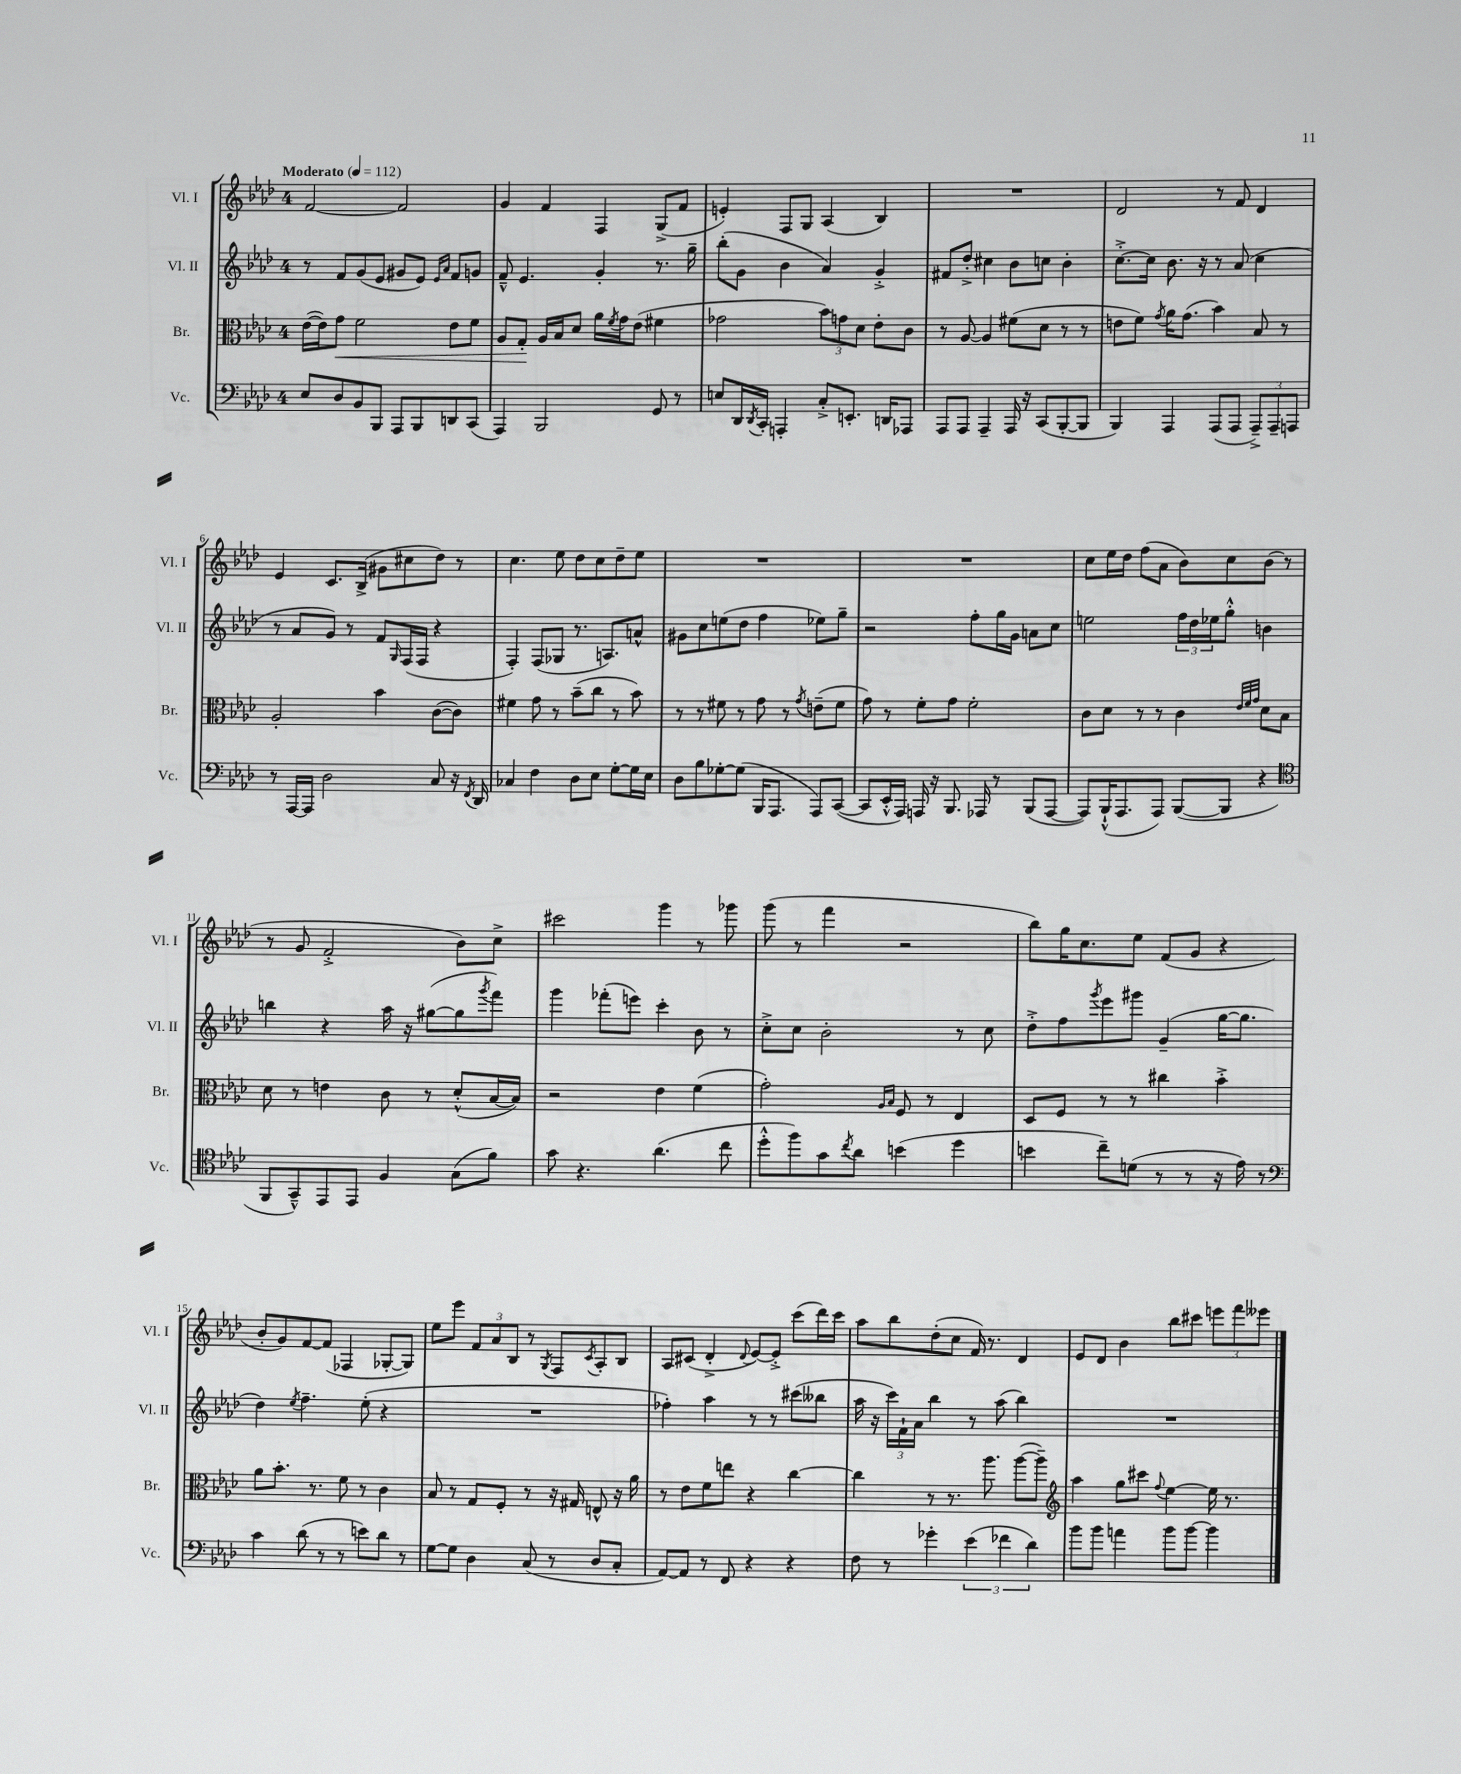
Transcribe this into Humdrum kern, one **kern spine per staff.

**kern	**kern	**kern	**kern
*staff4	*staff3	*staff2	*staff1
*clefF4	*clefC3	*clefG2	*clefG2
*k[b-e-a-d-]	*k[b-e-a-d-]	*k[b-e-a-d-]	*k[b-e-a-d-]
*M4/4	*M4/4	*M4/4	*M4/4
*MM112	*MM112	*MM112	*MM112
8E-	([16e-	8r	[2f
.	16e-])	.	.
8D-	8g	8f	.
8BB-	2f	(8g	.
8BBB-	.	8e-	.
8AAA-	.	8g#	2f]
8BBB-	.	8e-)	.
.	.	16qqe-	.
.	.	16qqa-	.
8DD	8e-	8f	.
(8CC	8f	8g	.
=	=	=	=
4AAA-)	8A-	8f~^^	4g
.	8G'	4.e-	.
2BBB-	16A-	.	4f
.	16B-	.	.
.	8d-	.	.
.	16a-	4g'	4F
.	8qf	.	.
.	16g	.	.
.	(8e-	.	.
8GG	4f#	8.r	(8G^
8r	.	.	8f
.	.	16gg~	.
=	=	=	=
8E	2g-	(8bb-'	4e')
16DD-	.	8g	.
8qDD-	.	.	.
16CC'	.	.	.
4AAA'	.	4b-	8F
.	.	.	8G
8C'^	12b-)	4a-)	(4A-
.	12g	.	.
8.EE'	.	.	.
.	12d-	.	.
.	8e-'	4g'^	4B-)
16DD	.	.	.
8AAA-	8c	.	.
=	=	=	=
8AAA-	8r	8f#	1r
8AAA-	[8A-	8dd-'^	.
4AAA-~	4A-]	4cc#	.
16AAA-	(8f#	8b-	.
16r	.	.	.
(8CC	8d-	8cc	.
[8BBB-'	8r	4b-'	.
8BBB-]	8r	.	.
=	=	=	=
4BBB-)	8e	[8.cc'^	2d-
.	8f)	.	.
.	.	16cc]	.
.	8qg	.	.
4AAA-	16a-	8.b-	.
.	(8.g	.	.
.	.	16r	.
(8AAA-	4b-)	8r	8r
8AAA-	.	(8a-	8f
12AAA-~^)	8B-	4cc	4d-
12AAA-~	.	.	.
.	8r	.	.
12AAA	.	.	.
=	=	=	=
8r	2A-'	8r	4e-
[16AAA-	.	8a-	.
16AAA-]	.	.	.
2D-	.	8g)	8.c
.	.	8r	.
.	.	.	(16B-^
.	4b-	8f	8g#
.	.	16qqG	.
.	.	(16F	8cc#
.	.	16F	.
8C	([8c	4r	8dd-)
16r	8c])	.	8r
8qFF	.	.	.
16DD-	.	.	.
=	=	=	=
4C-	4f#	4F')	4.cc
4F	8g	(8F	.
.	8r	8G-	8ee-
8D-	(8b-~	8.r	8dd-
8E-	8cc	.	8cc
.	.	8.A)	.
[8G'	8r	.	8dd-~
16G]	8b-)	8a^^	8ee-
16E-	.	.	.
=	=	=	=
8D-	8r	8g#	1r
8B-	8r	8cc	.
[8G-'	8f#	(8ee	.
(8G-]	8r	8dd-	.
16BBB-	8g	4ff	.
8.AAA-	.	.	.
.	8r	.	.
.	8qg	.	.
8AAA-)	(8e~	8ee-)	.
([8CC	8f#	8gg~	.
=	=	=	=
8CC]	8g)	2r	1r
16EE-'^^	8r	.	.
16AAA-)	.	.	.
16AAA	8f'	.	.
16r	.	.	.
8.BBB-	8g	.	.
.	2f'	8ff'	.
16AAA-	.	.	.
8r	.	16gg	.
.	.	16g	.
(8BBB-	.	8a	.
[8AAA-	.	8cc	.
=	=	=	=
8AAA-])	8c	2ee	8cc
(16BBB-`^^	8d-	.	16ee-
8.AAA-	.	.	16dd-
.	8r	.	(8ff
8AAA-)	8r	.	8a-
([8BBB-	4c	24ff	8b-)
.	.	24dd-	.
.	.	24ee-	.
8BBB-]	.	8gg'^^	8cc
.	32qqe-	.	.
.	32qqf	.	.
.	32qqg	.	.
4r	8d-	4b	(8b-
.	8B-	.	8r
=	=	=	=
*clefC4	*	*	*
8FF	8d-	4bb	8r
8GG~^^)	8r	.	8g
8EE-	4e	4r	2f'^
8EE-	.	.	.
4F	8c	16aa-	.
.	.	16r	.
.	8r	([8gg#	.
(8G	(8d-'^^	8gg#]	8b-)
.	.	8qggg	.
8f)	[16B-	8fff)	8cc^
.	16B-])	.	.
=	=	=	=
8g	2r	4ggg	2ccc#
4.r	.	.	.
.	.	(8fff-'	.
.	.	8eee)	.
(4.a-	4e-	4ccc'	4ggg
.	(4f	8b-	8r
8cc	.	8r	8ggg-
=	=	=	=
8dd-'^^	2g')	8cc'^	(8ggg
8ff)	.	8cc	8r
8g	.	2b-'	4fff
8qcc	.	.	.
8a-	.	.	.
.	16qqA-	.	.
.	16qqB-	.	.
(4b	8F	.	2r
.	8r	.	.
4dd-	4E-	8r	.
.	.	8cc	.
=	=	=	=
4b	8D-	8dd-'^	8bb-)
.	8F	8ff	16gg
.	.	.	8.cc
.	.	8qggg	.
8cc~)	8r	8eee-	.
(8d	8r	8ggg#	8ee-
8r	4cc#	(4g~	(8f
8r	.	.	8g
16r	4b-'^	[16gg	4r
16e-)	.	8.gg]	.
8r	.	.	.
=	=	=	=
*clefF4	*	*	*
4c	8a-	4dd-)	8b-'
.	8.b-'	.	8g)
.	.	8qee-	.
(8d-	.	4.ff~	[8f
.	8.r	.	.
8r	.	.	(8f]
8r	8f	.	4F-
8e)	8r	(8ee-'	.
8d-	4c	4r	[8G-'
8r	.	.	8G-])
=	=	=	=
[8G	8B-	1r	8ee-
8G]	8r	.	8eee-
4D-	8G	.	12f
.	.	.	12a-
.	8F'	.	.
.	.	.	12B-
(8C	8r	.	8r
.	.	.	8qG
8r	16r	.	8F
.	16G#	.	.
.	.	.	8qc
8D-	8E^^	.	8A-'
8C'	16r	.	8B-
.	16a-	.	.
=	=	=	=
[8AA-)	8r	4ff-')	8A-
8AA-]	8e-	.	(8c#
8r	8f	4aa-	4d-'^
8FF	8ee	.	.
.	.	.	8qqd-
4r	4r	8r	[8e-)
.	.	8r	8e-'^]
4r	[4cc	(8ccc#	(8ccc
.	.	8bb--	16ddd-)
.	.	.	16ccc
=	=	=	=
8F	4cc]	16aa-	8aa-
.	.	16r	.
8r	.	24ccc)	8bb-
.	.	24f`	.
.	.	24a-	.
4g-'	8r	4bb-	(8dd-'
.	8.r	.	8cc
(6e-	.	8r	16f)
.	8.aa-	.	8.r
.	.	(8aa-	.
6f-	.	.	.
.	([8aa-	4bb-)	4d-
6d-)	.	.	.
.	8aa-~])	.	.
=	=	=	=
*	*clefG2	*	*
8b-	4aa-	1r	8e-
8b-	.	.	8d-
4a	8gg	.	4b-
.	8ccc#	.	.
.	8qqff	.	.
8b-	[4ee-	.	8bb-
[8b-	.	.	8ccc#
4b-]	16ee-]	.	12eee
.	8.r	.	.
.	.	.	12fff
.	.	.	12eee--
==	==	==	==
*-	*-	*-	*-
